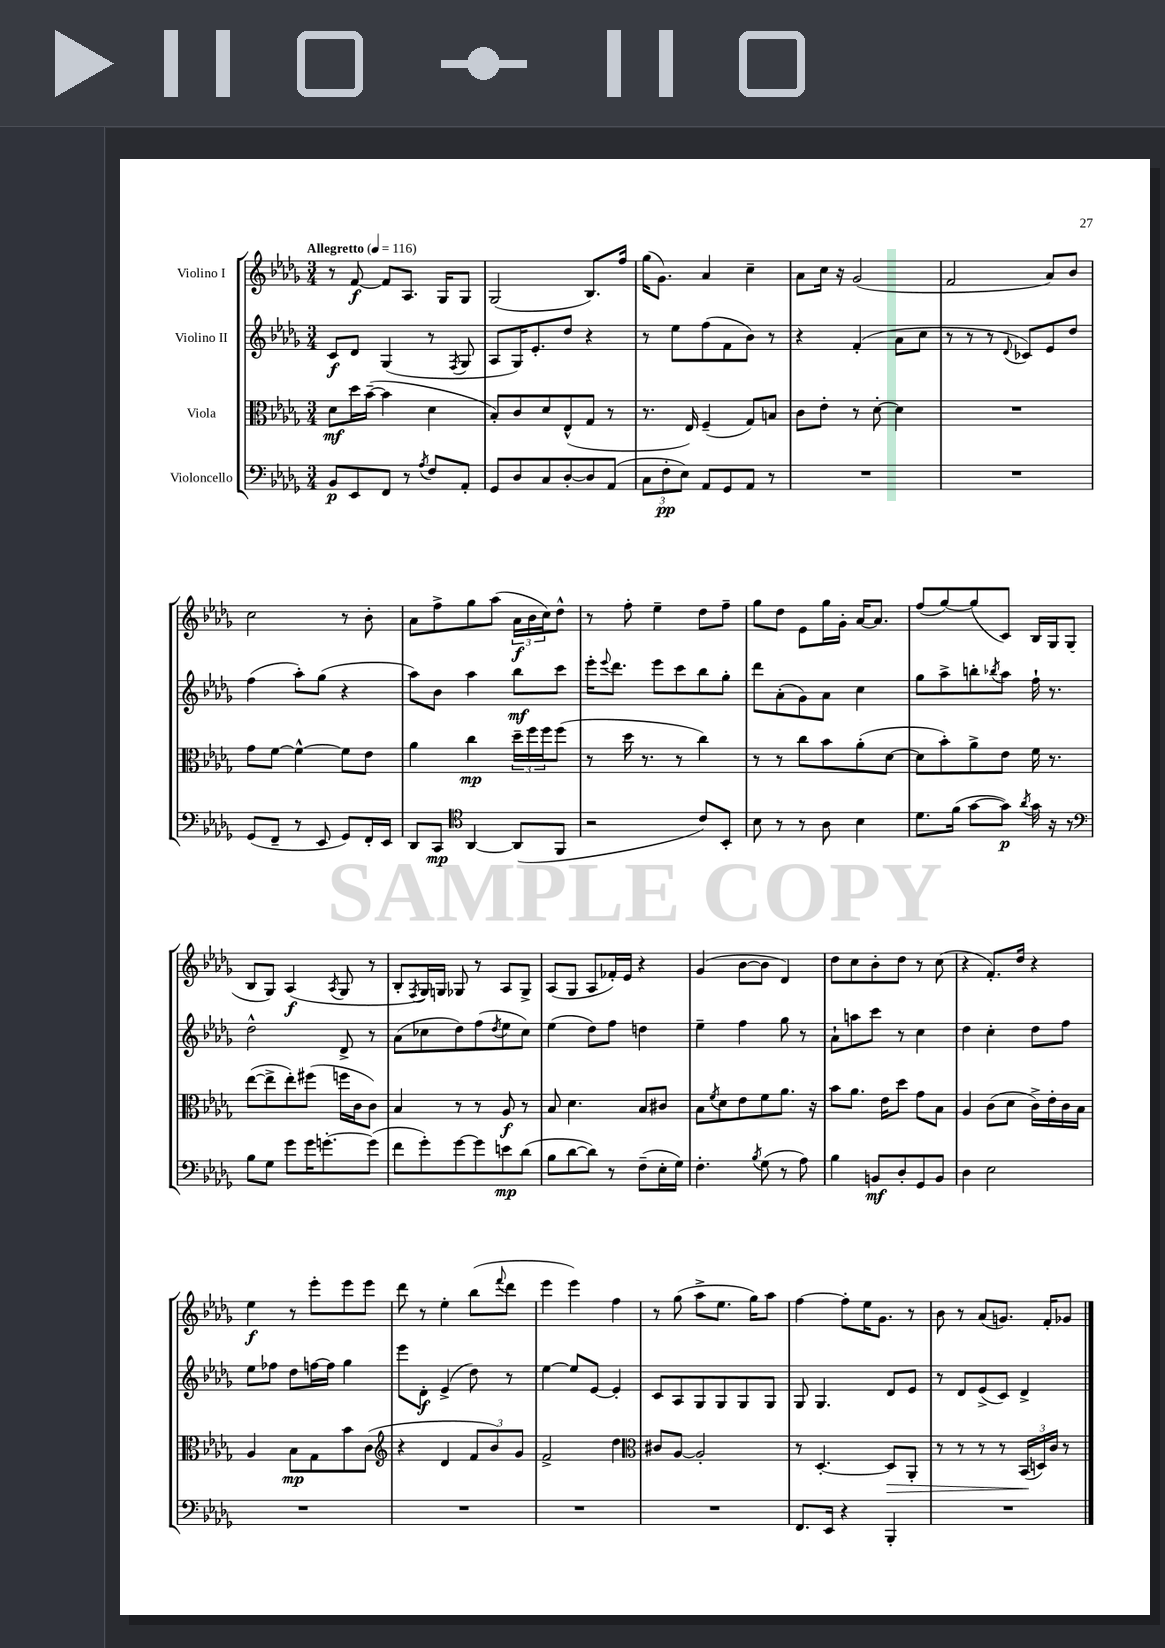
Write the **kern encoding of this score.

**kern	**kern	**kern	**kern
*staff4	*staff3	*staff2	*staff1
*clefF4	*clefC3	*clefG2	*clefG2
*k[b-e-a-d-g-]	*k[b-e-a-d-g-]	*k[b-e-a-d-g-]	*k[b-e-a-d-g-]
*M3/4	*M3/4	*M3/4	*M3/4
*MM116	*MM116	*MM116	*MM116
8BB-/L	8d-\L	8c/L	8r
8EE-/	16dd-\L	8d-/J	[8f/
.	([16b-~\JJ	.	.
8FF/J	4b-\]	(4G-/	8f/]L
8r	.	.	8.A-/J
8qA-/	.	.	.
8F/L	4d-\	8r	.
.	.	.	16G-/LK
.	.	8qF/	.
8AA-'/J	.	8G-/	8G-/J
=	=	=	=
8GG-/L	8B-'/L)	8A-/L	(2G-/
8D-/	8c/	16G-/K)	.
.	.	8.e-'/	.
8C/	8d-/	.	.
[8D-'/	(8E-^^/	8dd-/J	.
8D-/]	8G-/J	4r	8.B-/L)
(8AA-/J	8r	.	.
.	.	.	16ff/Jk
=	=	=	=
12C\L	8.r	8r	(16gg-\LK
.	.	.	8.g-\J)
12F'\	.	.	.
.	.	8ee-\L	.
12E-\J)	.	.	.
.	16E-/)	.	.
8AA-/L	(4F~/	(8ff\	4a-/
8GG-/	.	8f\	.
8AA-/J	8G-/L)	8b-\J)	4cc~\
8r	8B/J	8r	.
=	=	=	=
2.r	8c\L	4r	8a-\L
.	8e-'\J	.	16cc\Jk
.	.	.	16r
.	8r	(4f'/	(2g-/
.	[8d-'\	.	.
.	4d-\]	8a-\L	.
.	.	8cc\J	.
=	=	=	=
2.r	2.r	8r	2f/
.	.	8r	.
.	.	8r	.
.	.	8qqd-/	.
.	.	8c-/L)	.
.	.	8e-/	8a-/L)
.	.	8dd-/J	8b-/J
=	=	=	=
(8GG-/L	8g-\L	(4ff\	2cc\
8FF~/J	[8f\J	.	.
8r	4f^^\_	8aa-'\L)	.
8EE-/	.	(8gg-\J	.
8GG-/L)	8f\]L	4r	8r
16FF'/L	8e-\J	.	8b-'\
16EE-/JJ	.	.	.
=	=	=	=
8DD-/L	4a-\	8aa-\L)	8a-\L
8CC/J	.	8b-\J	8ff^\
*clefC4	*	*	*
[4AA-/	4cc\	4aa-\	8gg-\
.	.	.	(8aa-\J
(8AA-/]L	24dd-~\LL	8bb-\L	24a-\LL
.	24ff\	.	24b-\
.	24ff\J	.	24cc\J)
8FF/J	(8ff\J	8ccc\J	8dd-^^\J
=	=	=	=
2r	8r	16eee-'\LK	8r
.	.	8qqeee-/	.
.	.	8.ddd-\J	.
.	16dd-\	.	8ff'\
.	8.r	.	.
.	.	8eee-\L	4ee-~\
.	8r	8ccc\	.
8c/L)	4cc\)	8bb-\	8dd-\L
8BB-'/J	.	8gg-'\J	8ff~\J
=	=	=	=
8B-\	8r	8ddd-\L	8gg-\L
8r	8r	(8a-'\	8dd-\J
8r	8cc\L	8g-\)	8e-\L
8A-\	8b-\	8a-\J	16gg-\L
.	.	.	16g-'\JJ
4B-\	(8a-'\	4cc\	[16a-/LK
.	.	.	8.a-/]J
.	[8d-\J	.	.
=	=	=	=
8.d-\L	8d-\]L	8gg-\L	(8ff/L
.	8b-'\)	8aa-^\	[8gg-/)
(16f\Jk	.	.	.
[8g-\L	8a-^\	8bb'\	(8gg-/]
.	.	8qbb-/	.
8g-\]J)	8e-\J	8aa-\J	8c/J)
8qa-/	.	.	.
16g-\	16f\	16ff`\	16B-/LL
16r	8.r	8.r	16G-/J
8r	.	.	(8G-/J
=	=	=	=
*clefF4	*	*	*
8B-\L	([8ee-\L	2dd-^^\	8B-/L
8G-\J	8ee-^\]	.	8G-/J)
8g-\L	8ee-'\)	.	(4A-/
16g-\K	(8ff#\J	.	.
[8.g'\	.	.	.
.	.	.	8qA-/
.	16ff\LL	8d-^/	8G-/
.	16c\J	.	.
(8g\]J	8c\J)	8r	8r
=	=	=	=
8f\L	4B-/	(8a-\L	8B-'/L
.	.	.	8qF/
8g-'\)	.	8cc-\	16G-/L)
.	.	.	16G/JJ
[8g-\	8r	8dd-\)	8G-/
8g-\]	8r	(8ff\	8r
.	.	8qdd-/	.
8e\	8A-/	8ee-\	8A-/L
(8d-\J	8r	8cc-\J)	8G-^/J
=	=	=	=
8B-\L	8B-/	(4ee-\	(8A-/L
[8d-\	4.d-\	.	8G-/J
8d-\]J)	.	8dd-\L)	8A-/L
8r	.	8ff\J	16f-'/L)
.	.	.	16e-/JJ
(8F~\L	8B-/L	4dd\	4r
16E-'\L	8c#/J	.	.
16G-\JJ)	.	.	.
=	=	=	=
4.F'\	8B-\L	4ee-~\	(4g-/
.	8qf/	.	.
.	8d-\	.	.
.	8e-\	4ff\	[8b-\L
8qB-/	.	.	.
(8G-\	8f\	.	8b-\]J
8r	8.a-\J	8gg-\	4d-/)
8A-\)	.	8r	.
.	16r	.	.
=	=	=	=
4B-\	8b-\L	8a-`\L	8dd-\L
.	8.a-\J	8aa\	8cc\
8BB/L	.	8ccc\J	8b-'\
.	16e-\LK	.	.
8D-'/	8dd-\J	8r	8dd-\J
8GG-/	8g-\L	4cc\	8r
8BB/J	8B-\J	.	(8cc\
=	=	=	=
4D-\	4A-/	4dd-\	4r
2E-\	(8c\L	4cc'\	8.f'/L)
.	8d-\J	.	.
.	.	.	16dd-/Jk
.	16c^\LL)	8dd-\L	4r
.	16e-'\	.	.
.	16c\	8ff\J	.
.	16B-\JJ	.	.
=	=	=	=
2.r	4A-/	8ee-\L	4ee-\
.	.	8ff-\J	.
.	8B-\L	8dd-\L	8r
.	8G-\	[16ff\L	8eee-'\L
.	.	16ff\]JJ	.
.	8b-\	4gg-\	8eee-\
.	(8c\J	.	8eee-\J
=	=	=	=
*	*clefG2	*	*
2.r	4r	8eee-\L	8ddd-\
.	.	8d-'\J	8r
.	4d-/	(4e-^/	4ee-'\
.	12f/L	8dd-\)	(8bb-\L
.	12b-/)	.	.
.	.	.	8qqfff/
.	.	8r	8ddd-\J
.	12g-/J	.	.
=	=	=	=
2.r	2f^/	[4ee-\	4eee-\
.	.	8ee-/]L	4eee-\)
.	.	[8e-/J	.
.	4dd-\	4e-'/]	4ff\
=	=	=	=
*	*clefC3	*	*
2.r	8c#/L	8c/L	8r
.	[8A-/J	8A-/	(8gg-\
.	2A-'/]	8G-/	8aa-^\L
.	.	8G-/	8.ee-\J
.	.	8G-/	.
.	.	.	16gg-\LK)
.	.	8G-/J	8aa-\J
=	=	=	=
8.FF/L	8r	8G-/	[4ff\
.	[4.D-'/	4.G-/	.
16EE-/Jk	.	.	.
4r	.	.	8ff'\]L
.	.	.	16ee-\K
.	.	.	8.g-\J
4BBB-'/	8D-/]L	8d-/L	.
.	8AA-'/J	8e-/J	8r
=	=	=	=
2.r	8r	8r	8b-\
.	8r	8d-/L	8r
.	8r	(8e-^/	(8a-/L
.	8r	8c/J)	8.g/J)
.	(24BB-/LL	4d-^/	.
.	24D/)	.	.
.	.	.	16f'/LK
.	24c/JJ	.	.
.	8r	.	8g-/J
==	==	==	==
*-	*-	*-	*-
